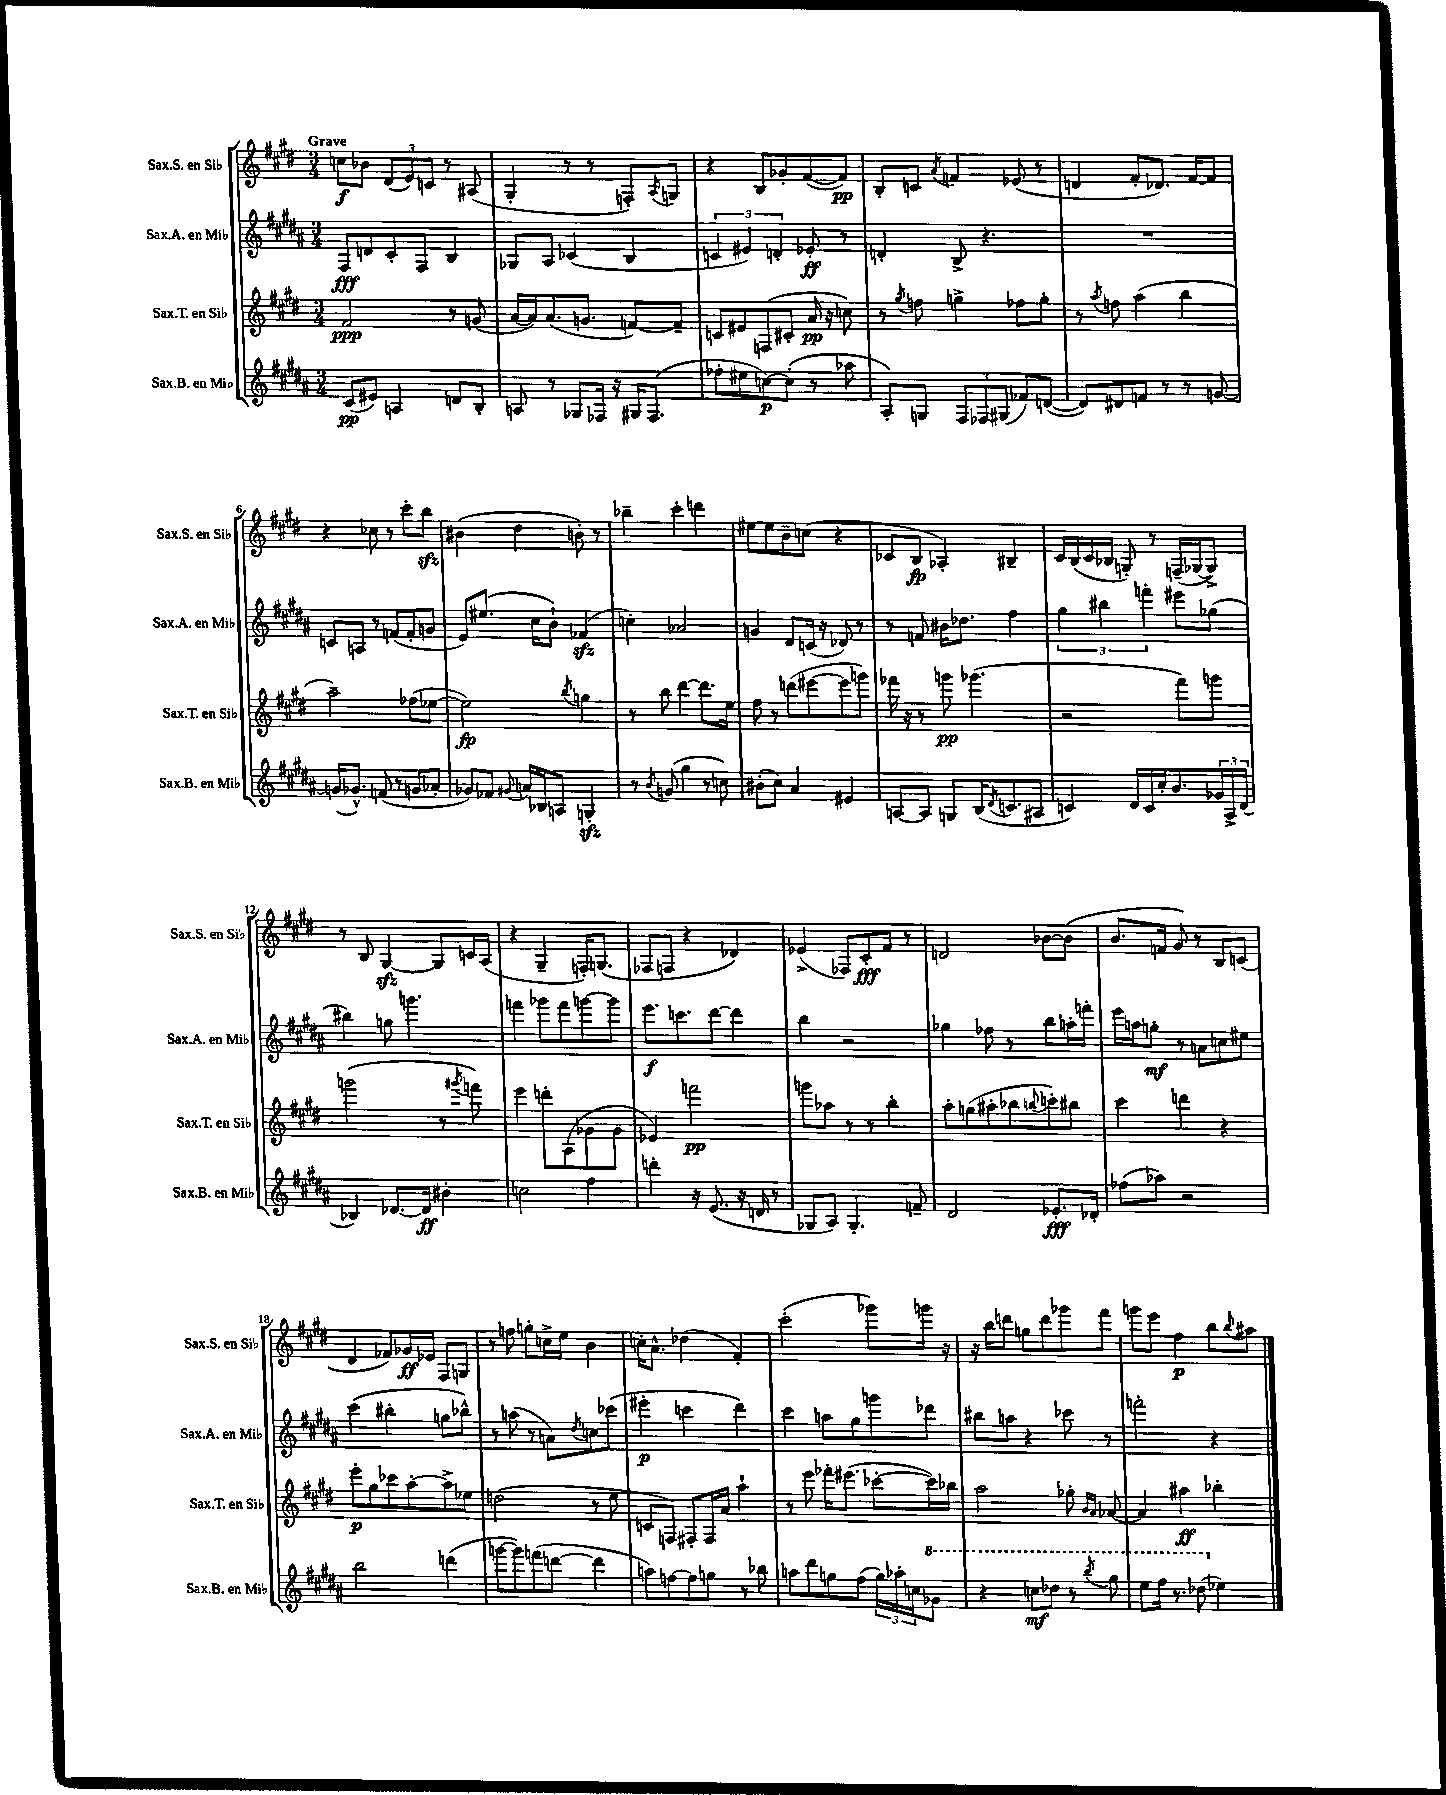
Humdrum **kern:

**kern	**kern	**kern	**kern
*staff4	*staff3	*staff2	*staff1
*clefG2	*clefG2	*clefG2	*clefG2
*k[f#c#g#d#a#]	*k[f#c#g#d#]	*k[f#c#g#d#a#]	*k[f#c#g#d#]
*M3/4	*M3/4	*M3/4	*M3/4
(8c#	2f#	8F#	8cc
8e#)	.	8d	8b-
4A	.	8c#'	(12d#
.	.	.	12e)
.	.	8F#	.
.	.	.	12c
8d	8r	4B	8r
8B'	(8g	.	(8A#
=	=	=	=
8A	[16a	8G-	4G#'
.	16a])	.	.
8r	(8.a	8A#	.
8G-	.	(4c-	8r
.	8.g	.	.
16F-	.	.	8r
16r	.	.	.
16G#	[8f)	4B	8F')
(8.F-	.	.	.
.	.	.	8qA
.	8f~]	.	8G
=	=	=	=
8ff-'	8c	6c	4r
8ee#	8e#	.	.
.	.	6e#)	.
[8cc)	(8F	.	8B
.	.	6d'	.
(8cc']	8c#'	.	8g-'
8r	16a	8e-'	([8f#
.	16r	.	.
8aa-	8cc)	8r	8f#])
=	=	=	=
8A#')	8r	4d'	8B'
.	8qgg#	.	.
8G	8ff	.	8c
.	.	.	8qa
12F#	4gg^	8B^	4f
12F-	.	.	.
.	.	4.r	.
(12G#	.	.	.
8f-)	8ff-	.	(8e-
([8d	8gg'	.	8r
=	=	=	=
8d])	8r	2.r	4d
.	8qaa	.	.
8d#	8ff	.	.
8f	(4aa	.	8f#'
8r	.	.	8.d-)
8r	4bb	.	.
.	.	.	[16f#
[8g	.	.	8f#]
=	=	=	=
(16g]	2aa~)	8c	4r
8.g-^^)	.	.	.
.	.	8A	.
(8f	.	8r	8cc-
8r	.	(8f	8r
8g	(8ff-	8f'	8ccc#'
8a-'	[8ee-	8g	8bb
=	=	=	=
8g-)	2ee-])	8e)	(4b#
8f-	.	(8.ee#	.
8qqg#	.	.	.
16a	.	.	4dd#
16B-	.	16cc#	.
8A	.	8b`)	.
.	8qbb	.	.
4G'	4gg	(4f-	8b')
.	.	.	8r
=	=	=	=
8r	8r	4cc')	4bb-~
8qb	.	.	.
(8g	8bb	.	.
4gg#	[4ddd#	2a-	4ccc#'
8r	8.ddd#]	.	4ddd
8cc)	.	.	.
.	16ee	.	.
=	=	=	=
(8b#'	8ff#	4g	[8ee#
8cc#)	8r	.	8ee#]
4a#	(8ddd	8d#	8b~
.	[8eee#	(16c	(8cc
.	.	16r	.
4e#	8eee#]	8d-)	4r
.	8ggg)	8r	.
=	=	=	=
[8A	16fff-	8r	8c-
.	16r	.	.
8A]	8r	8f	8B
8G	8ggg	16b#	4A-')
.	.	8.dd-	.
(16B	(4.ggg-	.	.
8qd#	.	.	.
8.c	.	.	.
.	.	4ff#	4B#~
8A#	.	.	.
=	=	=	=
4c)	2r	6gg#	16c#
.	.	.	(16B
.	.	.	16c#
.	.	6bb#	.
.	.	.	16B-
16d#	.	.	8G')
16c	.	.	.
.	.	6fff'	.
16cc#'	.	.	8r
8.b	.	.	.
.	8fff#)	8eee#	(16F~
.	.	.	[16G-
24g-	8ggg	(8gg-	8G-^])
24A#^	.	.	.
(24d#	.	.	.
=	=	=	=
4B-)	(2ggg	4bb#)	8r
.	.	.	8B
[8.d-	.	8gg	[4G#
.	.	4.ggg	.
16d-]	.	.	.
4b#'	8r	.	8G#]
.	8qggg#	.	.
.	8fff)	.	16c
.	.	.	(16A
=	=	=	=
2cc	4eee	4fff	4r
.	8ddd'	8ggg-	4G#~
.	(8A	8fff	.
4ff#	8g-	[8ggg	16F')
.	.	.	(8.G
.	8g-	8ggg]	.
=	=	=	=
4ddd'	4e-)	8.eee	8F-
.	.	.	8F
.	.	8.ccc	.
16r	2fff	.	4r
(8.e	.	.	.
.	.	[8ddd#	.
16r	.	4ddd#]	4d-)
16d	.	.	.
8r	.	.	.
=	=	=	=
8G-	8ggg	4bb	(4e-^
8A#)	8aa-	.	.
4.G-'	8r	2r	8F-)
.	8r	.	8c#'
.	4bb'	.	8f#
8f~	.	.	8r
=	=	=	=
2d#	8aa'	4gg-	2d
.	(8gg	.	.
.	8aa#'	8ff-	.
.	8bb-	8r	.
.	8qqbb	.	.
8.e-'	8ccc')	8bb	[8b-
.	8bb#	16aa'	(8b-]
16d-'	.	16fff'	.
=	=	=	=
(8ff-	4ccc#	16eee	8.b
.	.	16aa	.
8aa-)	.	8gg'	.
.	.	.	16f
2r	4ddd	8r	8g#)
.	.	8a	8r
.	4r	8cc	8B
.	.	8ee#	(8c
=	=	=	=
2bb	8eee'	(4ccc#	4d#
.	8gg#	.	.
.	8ccc-	4bb#'	8f-)
.	[8aa'	.	16g-
.	.	.	16e-
(4ddd	8aa^]	8gg	8F#
.	8ee-	8bb-^^)	8G
=	=	=	=
[8ggg	(2dd	8r	8r
8ggg])	.	(8aa	8ff
(8fff	.	8r	8gg'
[8ddd	.	8a)	16cc^
.	.	.	16ee
.	.	8qdd#	.
4ddd]	8r	8cc	4b
.	8ee	(8ccc-	.
=	=	=	=
8aa)	8c	4eee#'	16cc'
.	.	.	8.a^^
[8ff	8F)	.	.
8ff]	8F#'	4ccc	(4dd-
8gg	16F#	.	.
.	16a	.	.
8r	4aa`	4ddd#)	4f#')
8bb-	.	.	.
=	=	=	=
8aa	8r	4ccc#	(2ccc#'
8ddd#	8eee	.	.
8gg	16fff-'	8aa	.
.	(8.eee#	.	.
(8ff#	.	8gg#	.
24gg)	[8ccc-'	8ggg	8ggg-)
24aa-'	.	.	.
24cc	.	.	.
8gg-	16ccc-])	8ddd-	16ggg
.	16bb-	.	16r
=	=	=	=
4r	2aa	8bb#	16r
.	.	.	16bb
.	.	8aa	8ddd
8ccc	.	4r	8gg
8ddd-	.	.	8ddd
8r	8gg-'	8ccc-	8ggg-
.	16qqb	.	.
8qbbb	16qqa	.	.
8ggg#	[8a-	8r	8fff#
=	=	=	=
8eee	4a-]	2fff'	8ggg
16fff#	.	.	8eee
8.r	.	.	.
.	4aa#	.	4ff#
(8ddd-	.	.	.
4ee-)	4bb-'	4r	8bb
.	.	.	8qqbb
.	.	.	8aa#
==	==	==	==
*-	*-	*-	*-
